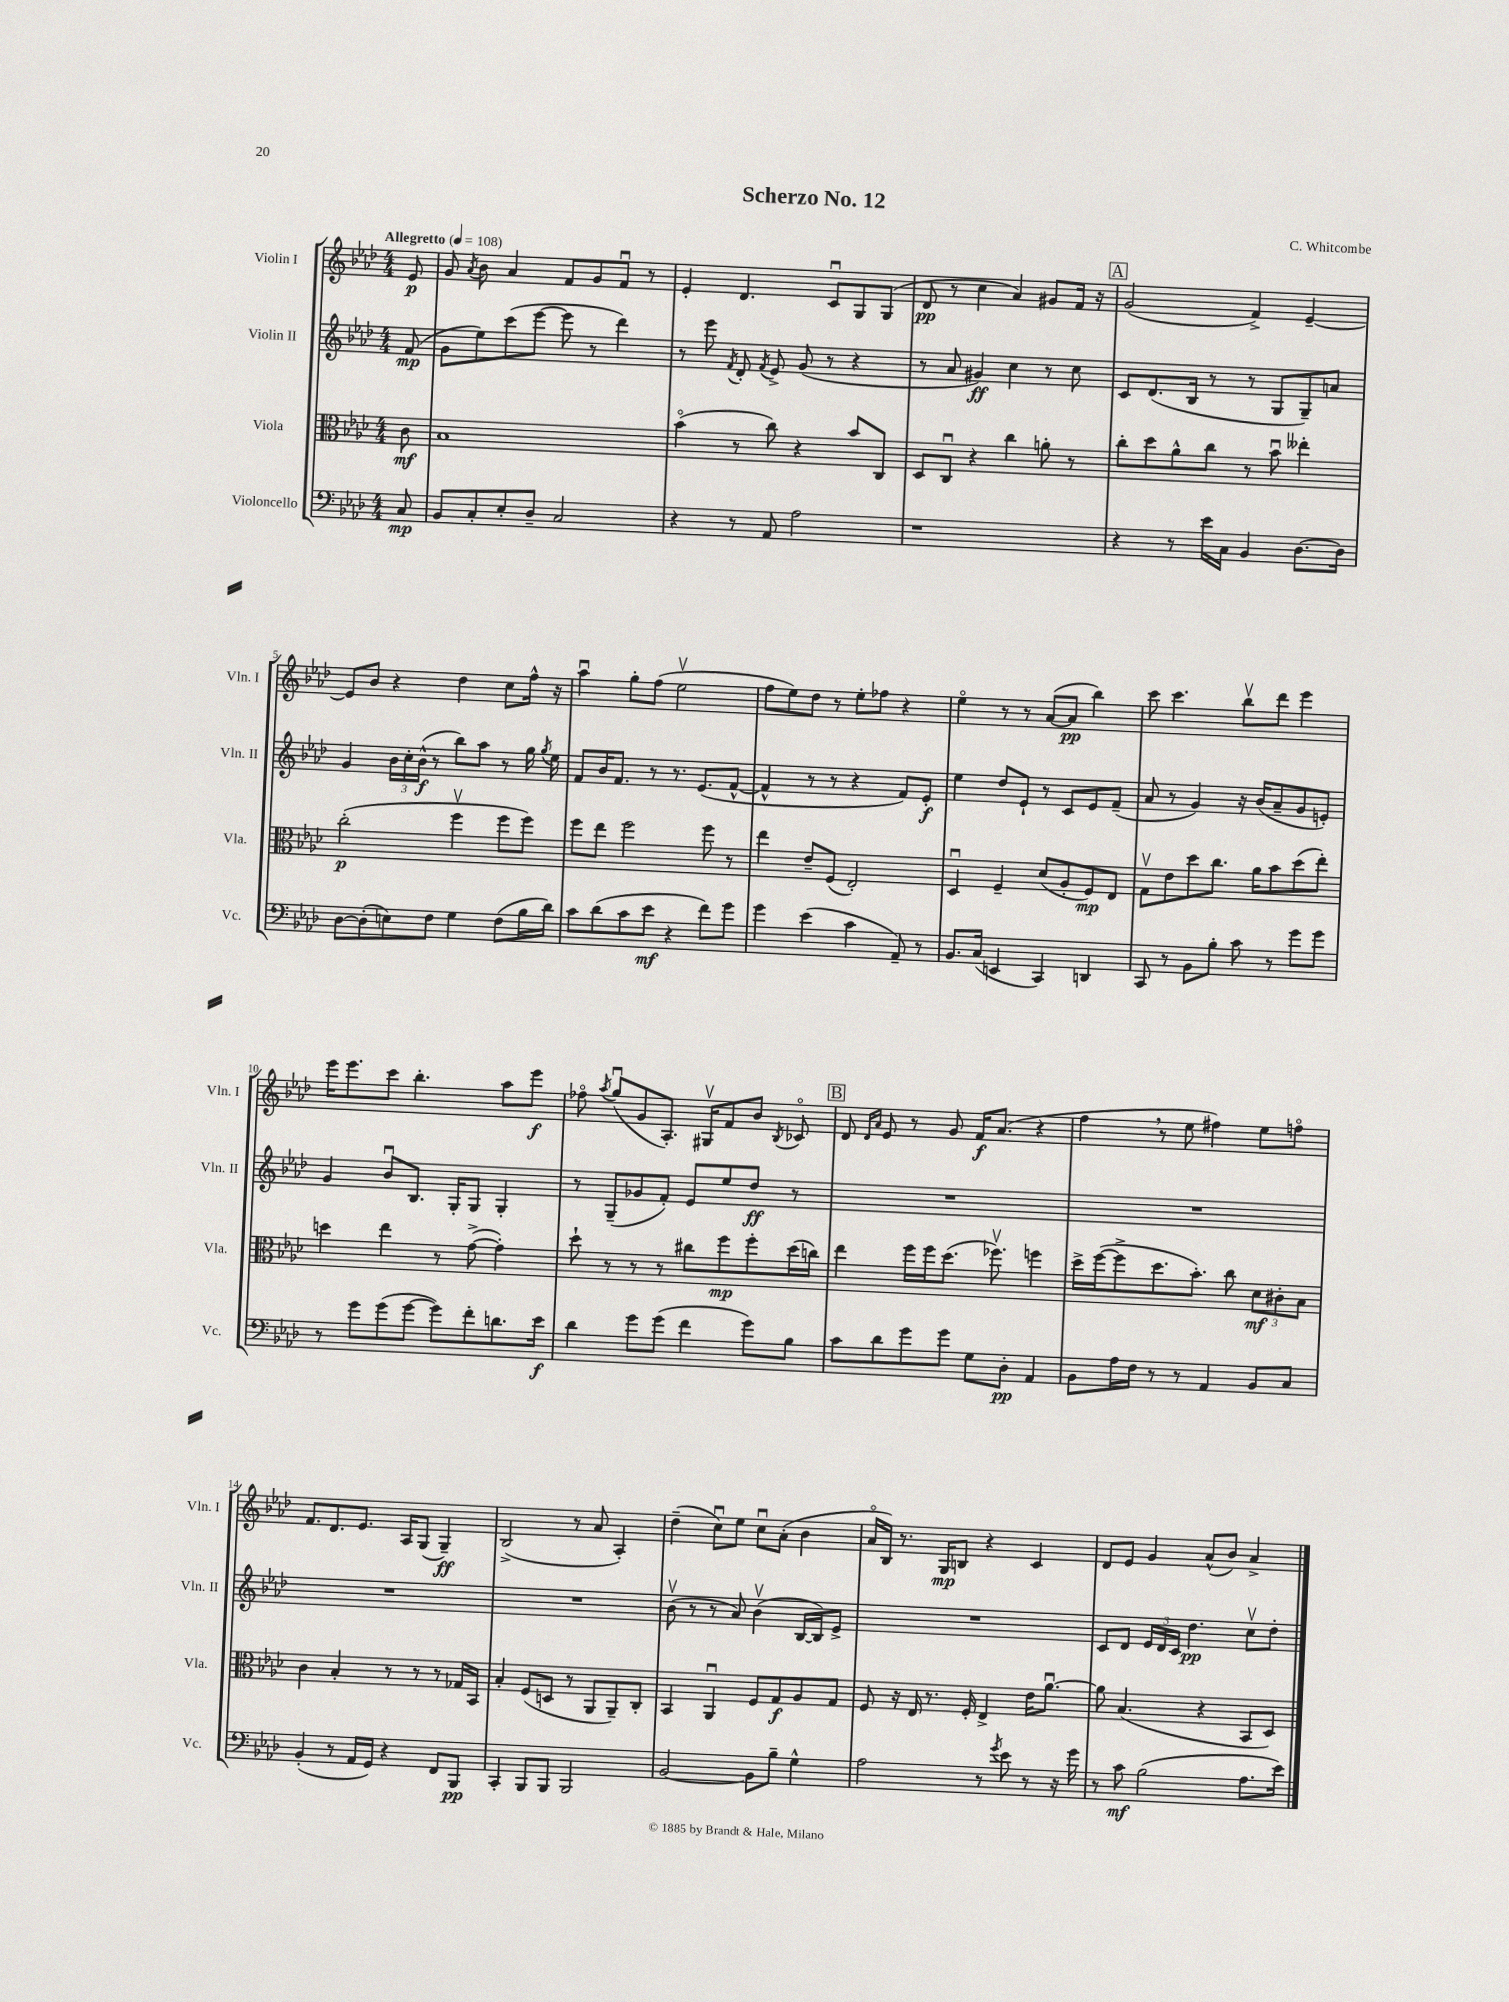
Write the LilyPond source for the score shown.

\header { title = "Scherzo No. 12" composer = "C. Whitcombe" }
<<
\new StaffGroup <<
\new Staff = "s0" \with { instrumentName = "Violin I" shortInstrumentName = "Vln. I" } {
    \clef treble \key aes \major \numericTimeSignature \time 4/4 \partial 8 \tempo "Allegretto" 4 = 108
    \autoBeamOff ees'8\p |
    g'8 \acciaccatura { aes'8 } bes'8 aes'4 f'8[ g'8 f'8]\downbow r8 |
    ees'4-. des'4. c'8[\downbow g8 g8]( |
    des'8\pp r8 c''4 aes'4) gis'8[ f'16] r16 |
    \mark \markup { \box "A" } g'2( f'4->) ees'4~-- |
    ees'8[ bes'8] r4 des''4 c''8[ f''16]-^ r16 |
    aes''4\downbow g''8[-. f''8]( ees''2\upbow |
    f''8[ ees''8) des''8] r8 ees''8[-. fes''8] r4 |
    ees''4\flageolet r8 r8 aes'8[~( aes'8]\pp bes''4) |
    c'''8 c'''4. bes''8[\upbow des'''8] ees'''4 |
    ees'''16[ ees'''8. c'''8] bes''4.-. aes''8[ ees'''8]\f |
    fes''8\flageolet \acciaccatura { aes''8 } g''8[\downbow( g'8 aes8.]-.) gis16[\upbow f'8 bes'8] \acciaccatura { bes8 } ces'8\flageolet |
    \mark \markup { \box "B" } des'8 \grace { des'16[ aes'16] } ees'8 r8 g'8 f'16[\f aes'8.]( r4 |
    f''4 \breathe r8 ees''8 fis''4) ees''8[ f''8]\flageolet |
    f'8.[ des'8. ees'8.] aes16[ g8]( g4--\ff) |
    bes2->( r8 aes'8 aes4-.) |
    des''4--( c''8[\downbow) ees''8] c''8[\downbow aes'8]-.( bes'4 |
    aes'16[\flageolet bes16]) r8. g16[\mp b8] r4 c'4 |
    des'8[ ees'8] g'4 aes'8[-^( bes'8]) aes'4-> \bar "|." |
}
\new Staff = "s1" \with { instrumentName = "Violin II" shortInstrumentName = "Vln. II" } {
    \clef treble \key aes \major \numericTimeSignature \time 4/4 \partial 8
    \autoBeamOff f'8\mp( |
    g'8[ ees''8) c'''8( ees'''8]~ ees'''8 r8 des'''4) |
    r8 ees'''8 \acciaccatura { f'8 } des'8-. \acciaccatura { f'8 } ees'8-> g'8( r8 r4 |
    r8 aes'8 gis'4\ff) c''4 r8 c''8 |
    \mark \markup { \box "A" } c'8[ des'8.( bes16] r8 r8 g8[ g8--) a'8] |
    g'4 \tuplet 3/2 { bes'16[ c''16-. bes'16]-^\f( } r8 bes''8[) aes''8] r8 g''16 \acciaccatura { g''8 } ees''16 |
    f'8[ bes'16 f'8.] r8 r8. ees'8.[( f'8]~-^ |
    f'4-^ r8 r8 r4 f'8[) ees'8]-.\f |
    ees''4 des''8[ ees'8]-! r8 c'8[ ees'8 f'8]--( |
    aes'8 r8 g'4) r16 bes'16[( aes'8-- g'8 e'8]-.) |
    g'4 bes'8[\downbow bes8.] g16[-. g8] g4-. |
    r8 g8[--( ges'8 f'8]-.) ees'8[ ees''8 des''8]\ff r8 |
    \mark \markup { \box "B" } R1 |
    R1 |
    R1 |
    R1 |
    bes'8\upbow( r8 r8 aes'8) bes'4\upbow( bes16[~ bes16) ees'8]-> |
    R1 |
    c'8[ des'8] \tuplet 3/2 { ees'16[ des'16 c'16] } des''4.\pp c''8[\upbow des''8]-. \bar "|." |
}
\new Staff = "s2" \with { instrumentName = "Viola" shortInstrumentName = "Vla." } {
    \clef alto \key aes \major \numericTimeSignature \time 4/4 \partial 8
    \autoBeamOff c'8\mf |
    bes1 |
    bes'4\flageolet( r8 c''8) r4 bes'8[ c8] |
    des8[ c8]\downbow r4 c''4 a'8-. r8 |
    \mark \markup { \box "A" } c''8[-. des''8 aes'8-^ c''8] r8 bes'8\downbow eeses''4-. |
    c''2-.\p( f''4\upbow f''8[ f''8]) |
    f''8[ ees''8] f''2 f''8 r8 |
    ees''4 ees'8[-- f8]( ees2-.) |
    des4\downbow f4-- des'8[( aes8-. f8\mp) ees8] |
    g8[\upbow ees'8 des''8 c''8.] aes'16[ bes'8 des''8( ees''8]-.) |
    d''4 ees''4 r8 g'8~->( g'4-.) |
    des''8-! r8 r8 r8 cis''8[ f''8\mp f''8-. des''16( c''16]) |
    \mark \markup { \box "B" } ees''4 f''16[ f''16 des''8.]( fes''8.\upbow) f''4 |
    des''16[-> f''16~( f''8-> des''8. bes'8.]-.) c''8 \tuplet 3/2 { des'8[\mf cis'8-. bes8] } |
    c'4 bes4-. r8 r8 r8 ges16[ bes,16] |
    bes4-. f8[( d8] r8 aes,8[ aes,8--) c8]-. |
    bes,4 aes,4\downbow f8[ g8\f aes8 g8] |
    f8 r16 ees16 r8. f16-. ees4-> ees'16[ aes'8.]~\downbow |
    aes'8 bes4.( r4 bes,8[ des8]) \bar "|." |
}
\new Staff = "s3" \with { instrumentName = "Violoncello" shortInstrumentName = "Vc." } {
    \clef bass \key aes \major \numericTimeSignature \time 4/4 \partial 8
    \autoBeamOff c8\mp |
    bes,8[ c8-. ees8-. des8]-- c2 |
    r4 r8 aes,8 aes2 |
    r1 |
    \mark \markup { \box "A" } r4 r8 ees'16[ c16] bes,4 des8.[~ des16] |
    des8[~ des8-.( e8) f8] g4 f8[( bes16 des'16]) |
    c'8[ des'8( c'8 ees'8]\mf r4 f'8[) g'8] |
    g'4 ees'4( c'4 aes,8--) r8 |
    bes,8.[ c16]( e,4 c,4) d,4 |
    c,8 r8 bes,8[ bes8]-. c'8 r8 g'8[ g'8] |
    r8 g'8[ g'8( g'8]~ g'8[) f'8-. d'8. ees'16]\f |
    des'4 g'8[ g'8]( f'4 g'8[) bes8] |
    \mark \markup { \box "B" } c'8[ des'8 g'8 g'8] g8[ des8]-.\pp aes,4 |
    bes,8[ aes16 f16] r8 r8 aes,4 bes,8[ c8] |
    bes,4-.( r8 aes,16[ g,16]) r4 f,8[ bes,,8]\pp |
    c,4-. bes,,8[ bes,,8] bes,,2 |
    bes,2~ bes,8[ bes8]-- g4-^ |
    aes2 r8 \acciaccatura { g'8 } ees'8 r8 r16 g'16 |
    r8 c'8\mf bes2( aes8.[ ees'16]) \bar "|." |
}
>>
>>
